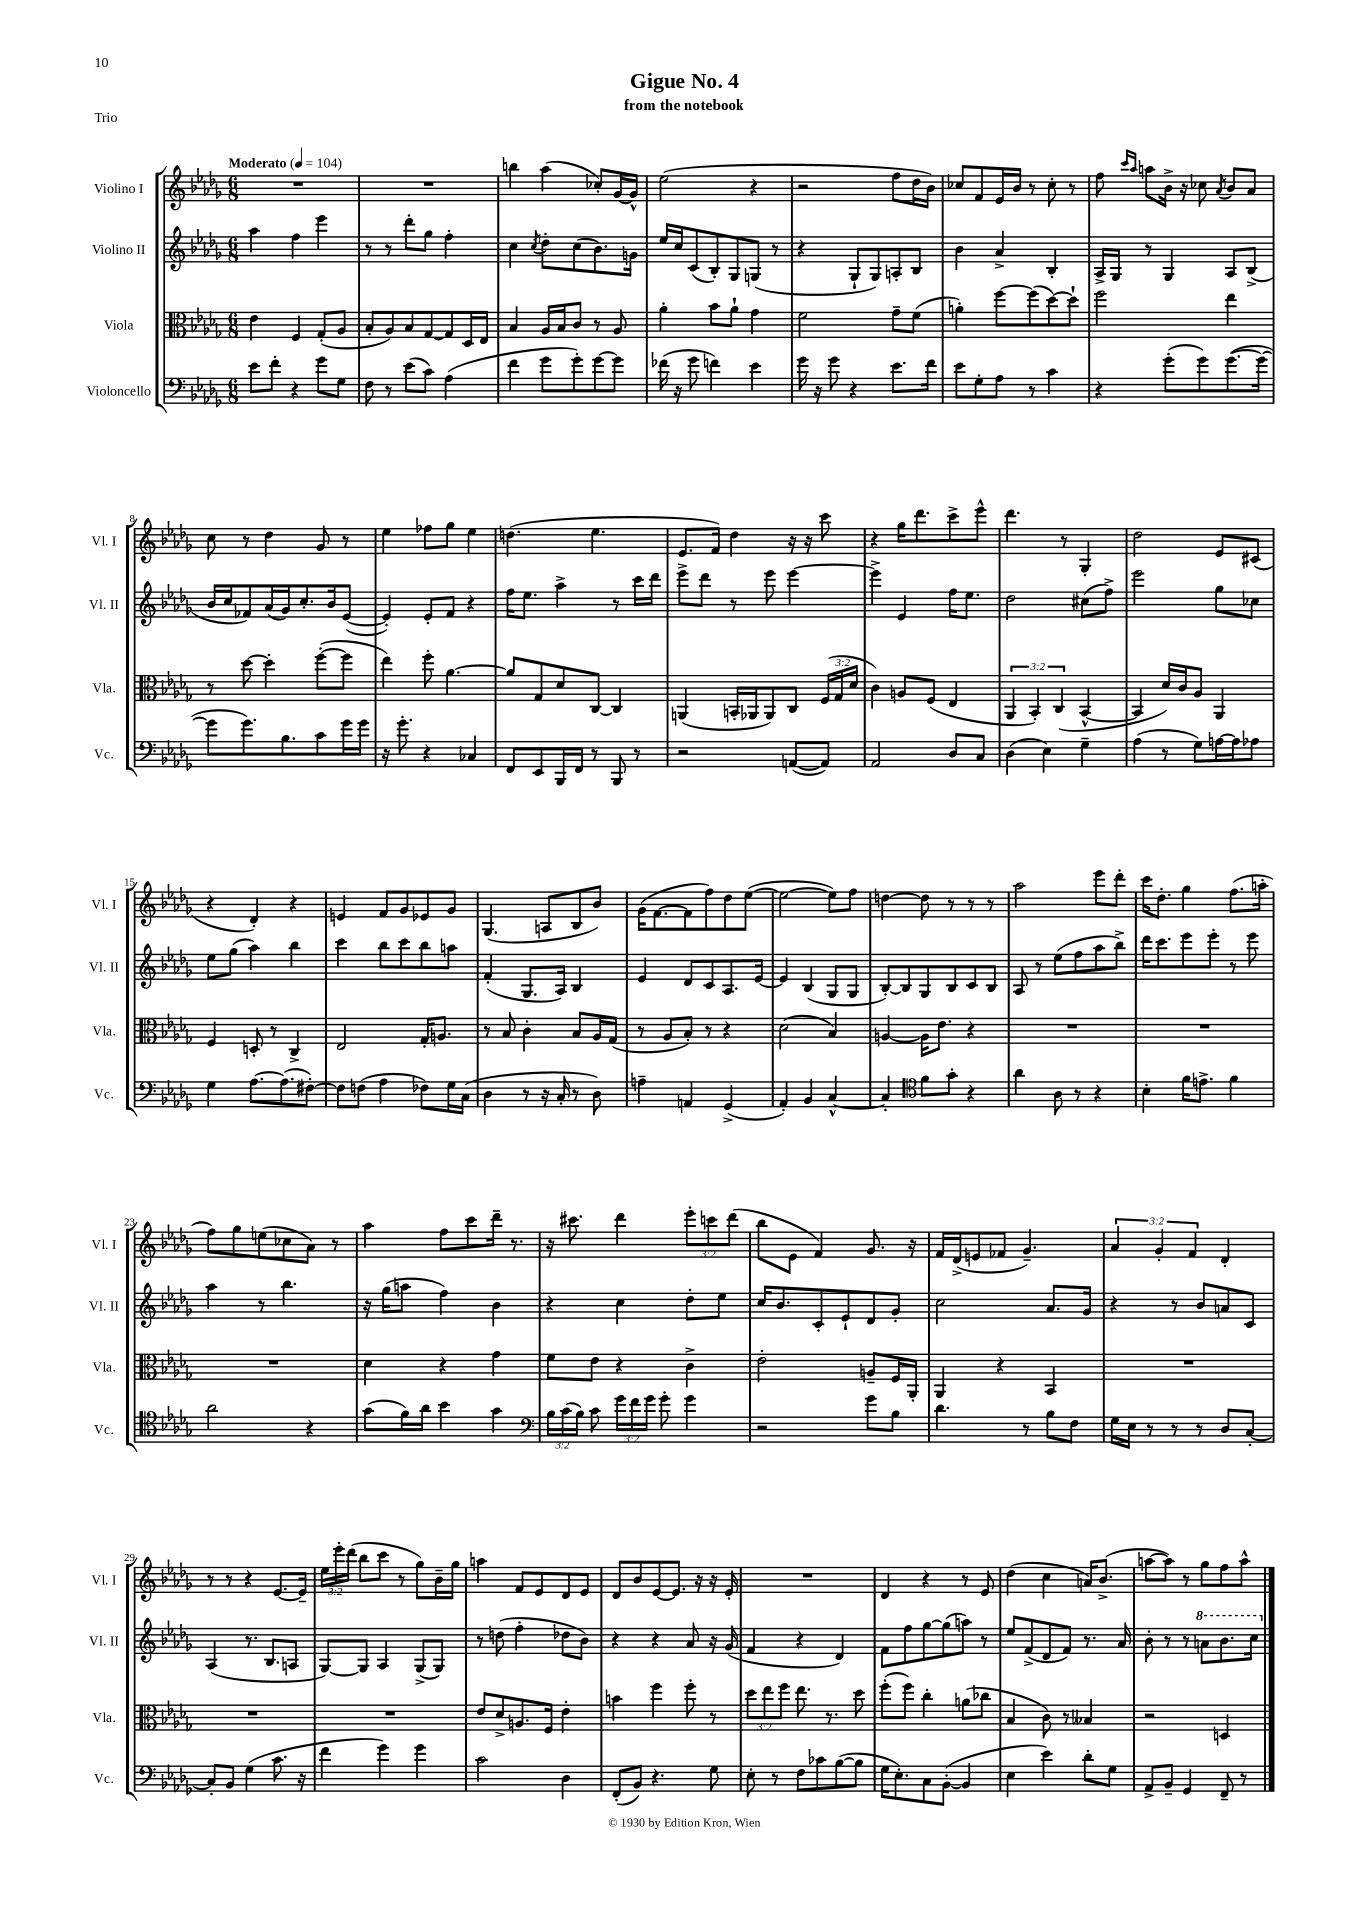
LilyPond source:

\header { title = "Gigue No. 4" subtitle = "from the notebook" piece = "Trio" }
<<
\new StaffGroup <<
\new Staff = "s0" \with { instrumentName = "Violino I" shortInstrumentName = "Vl. I" } {
    \clef treble \key des \major \numericTimeSignature \time 6/8 \override Staff.TupletNumber.text = #tuplet-number::calc-fraction-text \tempo "Moderato" 4 = 104
    \autoBeamOff R2. |
    R2. |
    b''4 aes''4( ces''8[-.) ges'16~ ges'16]-^ |
    ees''2( r4 |
    r2 f''8[ des''16 bes'16]) |
    ces''8[ f'8 ees'16 bes'16] r8 ces''8-. r8 |
    f''8 \grace { c'''16[ aes''16] } a''8[ bes'16]-> r16 ces''8 \acciaccatura { aes'8 } bes'8[ aes'8] |
    c''8 r8 des''4 ges'8 r8 |
    ees''4 fes''8[ ges''8] ees''4 |
    d''4.( ees''4. |
    ees'8.[ f'16]) des''4 r16 r16 c'''8 |
    r4 ges''16[ des'''8. c'''8-> ees'''8]-^ |
    des'''4. r8 ges4-. |
    des''2 ees'8[ cis'8]( |
    r4 des'4-.) r4 |
    e'4 f'8[ ges'8 ees'8 ges'8] |
    ges4.( a8[ bes8 bes'8]) |
    ges'16[( f'8.~ f'8 f''8) des''8 ees''8]~( |
    ees''2~ ees''8[) f''8] |
    d''4~ d''8 r8 r8 r8 |
    aes''2 ees'''8[ des'''8]-. |
    c'''16[ des''8.]-. ges''4 f''8.[( a''16]-. |
    f''8[) ges''8 e''8( ces''8 aes'8]) r8 |
    aes''4 f''8[ c'''8 des'''16]-- r8. |
    r16 cis'''8. des'''4 \tuplet 3/2 { ees'''8[-. c'''8 des'''8]( } |
    bes''8[ ees'8] f'4) ges'8. r16 |
    f'16[ des'16->( e'8 fes'8] ges'4.--) |
    \tuplet 3/2 { aes'4 ges'4-. f'4 } des'4-. |
    r8 r8 r4 ees'8.[~ ees'16]-- |
    \tuplet 3/2 { ees''16[ ees'''16-. des'''16]( } bes''8[ c'''8] r8 ges''8[) bes'16-- ges''16] |
    a''4 f'8[ ees'8 des'8 ees'8] |
    des'8[ bes'8 ees'8~ ees'8.] r16 r16 ees'16-. |
    R2. |
    des'4 r4 r8 ees'8 |
    des''4( c''4 a'16[) bes'8.]->( |
    a''8[~ a''8]) r8 ges''8[ f''8 a''8]-^ \bar "|." |
}
\new Staff = "s1" \with { instrumentName = "Violino II" shortInstrumentName = "Vl. II" } {
    \clef treble \key des \major \numericTimeSignature \time 6/8
    \autoBeamOff aes''4 f''4 ees'''4 |
    r8 r8 des'''8[-. ges''8] f''4-. |
    c''4 \acciaccatura { c''8 } des''8[-. c''8( bes'8.) g'16] |
    ees''16[ c''16 c'8( bes8-.) ges8 g8]( r8 |
    r4 ges8[-! ges8) a8-. bes8] |
    bes'4 aes'4-> bes4-. |
    aes16[-> ges16] r8 ges4 aes8[ bes8]->( |
    bes'16[ c''16 fes'8) aes'16( ges'16) c''8.-. bes'16 ees'8]~( |
    ees'4-.) ees'8[-. f'8] r4 |
    f''16[ ees''8.] aes''4-> r8 c'''16[ des'''16] |
    ees'''8[-> des'''8] r8 ees'''8 ees'''4~ |
    ees'''4-> ees'4 f''16[ ees''8.] |
    des''2 cis''8[( f''8]->) |
    ees'''2 ges''8[ ces''8] |
    ees''8[ ges''8]( aes''4) bes''4 |
    c'''4 bes''8[ c'''8 bes''8 a''8] |
    f'4-.( ges8.[ aes16]) bes4 |
    ees'4 des'8[ c'8 aes8. ees'16]~ |
    ees'4 bes4( ges8[ ges8] |
    bes8[~-.) bes8 ges8 bes8 c'8 bes8] |
    aes8 r8 ees''8[( f''8 aes''8 bes''8]->) |
    des'''16[ c'''8. ees'''8 ees'''8]-. r8 ees'''8 |
    aes''4 r8 bes''4. |
    r16 ges''16[( a''8] f''4) bes'4 |
    r4 c''4 des''8[-. ees''8] |
    c''16[ bes'8. c'8-. ees'8-! des'8 ges'8]-. |
    c''2 aes'8.[ ges'16] |
    r4 r8 bes'8[ a'8 c'8] |
    aes4( r8. bes8.[ a8] |
    ges8[~) ges8] aes4 ges8[->( ges8]) |
    r8 d''8( f''4-. des''8[ bes'8]) |
    r4 r4 aes'8 r16 ges'16( |
    f'4 r4 des'4) |
    f'8[ f''8 ges''8~ ges''8( a''8]) r8 |
    ees''8[ f'8->( des'8 f'8]) r8. aes'16 |
    bes'8-. r8 r8 \ottava #1 a''8[ bes''8. c'''16] \ottava #0 \bar "|." |
}
\new Staff = "s2" \with { instrumentName = "Viola" shortInstrumentName = "Vla." } {
    \clef alto \key des \major \numericTimeSignature \time 6/8 \override Staff.TupletNumber.text = #tuplet-number::calc-fraction-text
    \autoBeamOff ees'4 f4 ges8[-.( aes8] |
    bes8[-. aes8) bes8 ges8~ ges8 des16 ees16] |
    bes4 aes16[ bes16 c'8] r8 aes8 |
    aes'4-. bes'8[ aes'8]-! ges'4 |
    f'2 ges'8[-- f'8]( |
    a'4-.) f''8[~ f''8( des''8~) des''8]-! |
    f''2 ees''4 |
    r8 des''8~ des''4-. f''8[~-.( f''8] |
    ees''4) f''8-. aes'4.~ |
    aes'8[ ges8 des'8 c8]~ c4 |
    a,4( b,16[-. aes,16 aes,8) c8] \tuplet 3/2 { f16[( ges16 des'16] } |
    c'4) a8[ f8]( ees4 |
    \tuplet 3/2 { aes,4 bes,4-.) c4( } bes,4~-^ |
    bes,4 des'16[) c'16 aes8] aes,4 |
    f4 d8-. r8 c4-> |
    ees2 ges16[-. a8.] |
    r8 bes8 c'4-. bes8[ aes16 ges16]( |
    r8 aes8[ bes8]-.) r8 r4 |
    des'2( bes4) |
    a4~ a16[ ees'8.] r4 |
    R2. |
    R2. |
    R2. |
    des'4 r4 ges'4 |
    f'8[ ees'8] r4 c'4-> |
    ees'2-. a8[-- f16 aes,16]-. |
    aes,4 r4 bes,4 |
    R2. |
    R2. |
    R2. |
    ees'8[ des'8-> a8. f16] ees'4-. |
    b'4 f''4 f''8-. r8 |
    \tuplet 3/2 { des''8[ ees''8 f''8] } ees''8. r8. des''8 |
    f''8[-.( f''8]) c''4-. a'8[( ces''8] |
    bes4 c'8) r8 beses4 |
    r2 d4 \bar "|." |
}
\new Staff = "s3" \with { instrumentName = "Violoncello" shortInstrumentName = "Vc." } {
    \clef bass \key des \major \numericTimeSignature \time 6/8 \override Staff.TupletNumber.text = #tuplet-number::calc-fraction-text
    \autoBeamOff ees'8[ f'8]-. r4 ges'8[ ges8] |
    f8 r8 ees'8[( c'8]) aes4( |
    f'4 ges'8[ ges'8-.) ges'8~ ges'8] |
    fes'16( r16 ges'8 f'4) ees'4 |
    ges'16 r16 ges'8 r4 ees'8.[ f'16] |
    ees'8[ ges8-. aes8] r8 c'4 |
    r4 ges'8[-.( ges'8) ges'8.~( ges'16]~ |
    ges'8[ ges'8.) bes8. c'8 ges'16 ges'16] |
    r16 ges'8.-. r4 ces4 |
    f,8[ ees,8 bes,,16 f,16] r8 bes,,8 r8 |
    r2 a,8[~( a,8]) |
    aes,2 des8[ c8] |
    des4( ees4) ges4-- |
    aes4( r8 ges8[) a16~ a16 aes8] |
    ges4 aes8.[~ aes8.( fis8]~-.) |
    fis8[ f8]( aes4 fes8[) ges16 c16]( |
    des4 r8 r16 c16-. r8 des8) |
    a4-- a,4 ges,4->( |
    aes,4-.) bes,4 c4~-^ |
    c4-. \clef tenor f'8[ ges'8]-. r4 |
    aes'4 aes8 r8 r4 |
    bes4-. f'16[ e'8.]-> f'4 |
    aes'2 r4 |
    ges'8[( f'16) aes'16] bes'4 ges'4 |
    \clef bass \tuplet 3/2 { bes16[ c'16( bes16]) } c'8 \tuplet 3/2 { ges'16[ f'16 ges'16] } ges'8-. ges'4 |
    r2 ges'8[ bes8] |
    des'4. r8 bes8[ f8] |
    ges16[ ees16] r8 r8 r8 des8[ c8]~-. |
    c8[-. bes,8] ges4( c'8. r16 |
    f'4 ges'4) ges'4 |
    c'2 des4 |
    f,8[-.( bes,8]) r4. ges8 |
    ees8-. r8 f8[ ces'8 bes8~( bes8] |
    ges16[ ees8.-.) c8 bes,8]~-.( bes,4 |
    ees4 ees'4) des'8[-. ges8] |
    aes,8[-> bes,8]-- ges,4 f,8-- r8 \bar "|." |
}
>>
>>
